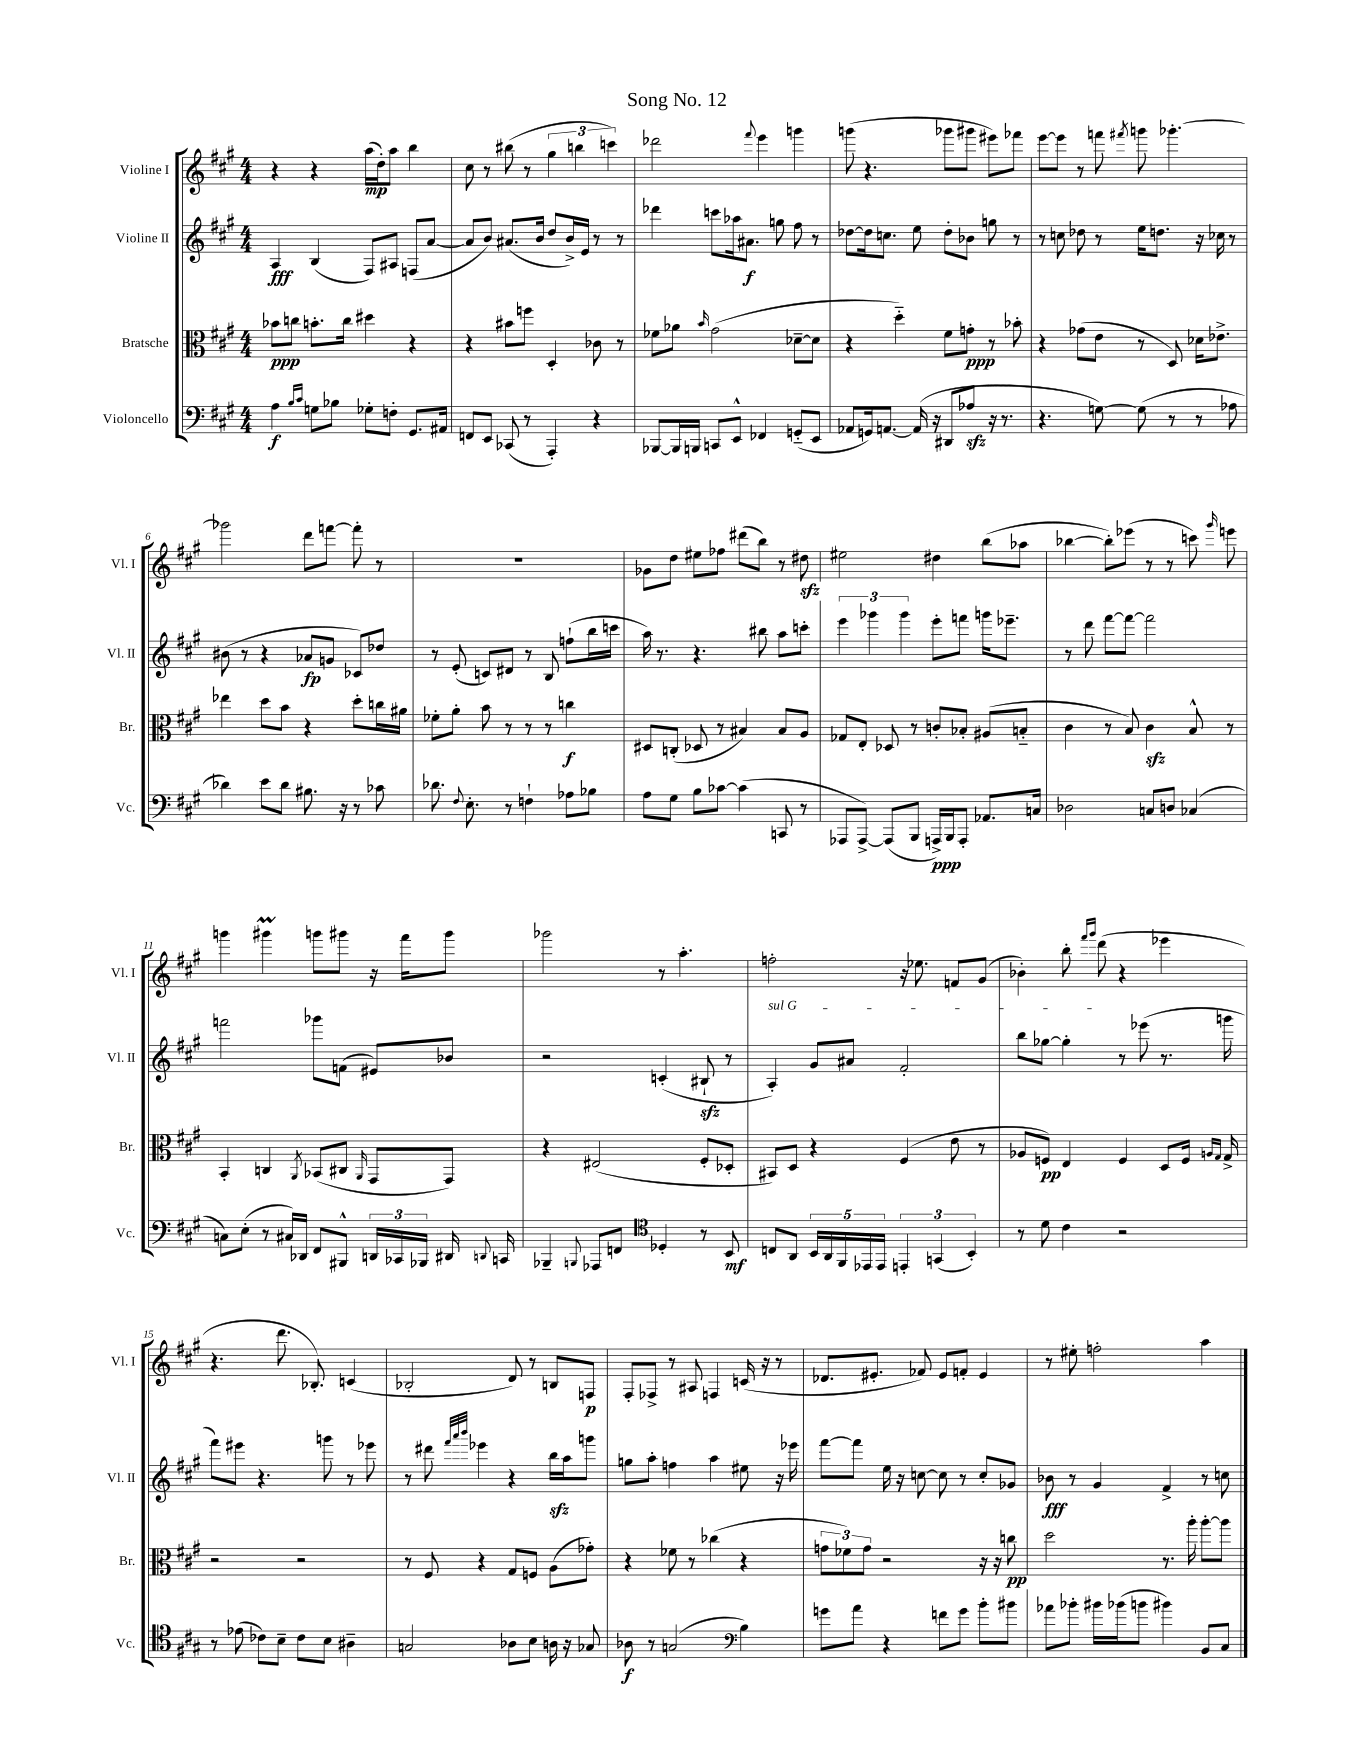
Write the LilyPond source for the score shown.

\header { title = "Song No. 12" }
<<
\new StaffGroup <<
\new Staff = "s0" \with { instrumentName = "Violine I" shortInstrumentName = "Vl. I" } {
    \clef treble \key a \major \numericTimeSignature \time 4/4
    \autoBeamOff r4 r4 a''16[\mp( d''16-.) a''8] b''4 |
    cis''8 r8 bis''8( r8 \tuplet 3/2 { gis''4 b''4 c'''4) } |
    des'''2 \appoggiatura { fis'''8 } e'''4 g'''4 |
    g'''8( r4. ges'''8[ gis'''8] eis'''8[) fes'''8] |
    e'''8[~ e'''8] r8 f'''8 \acciaccatura { fis'''8 } g'''8 ges'''4.~-. |
    ges'''2 d'''8[ f'''8]~ f'''8-. r8 |
    R1 |
    ges'8[ d''8] eis''8[ fes''8] dis'''8[( b''8]) r8 dis''8\sfz |
    eis''2 dis''4 b''8[( aes''8] |
    bes''4~ bes''8[-.) ees'''8]( r8 r8 c'''8) \grace { gis'''16 } e'''8 |
    g'''4 gis'''4\prall g'''8[ gis'''8] r16 fis'''16[ gis'''8] |
    ges'''2 r8 a''4.-. |
    f''2-. r16 ees''8. f'8[ gis'8]( |
    bes'4-.) b''8-. \grace { fis'''16[ gis'''16] } d'''8( r4 ees'''4 |
    r4. d'''8. bes8.-.) c'4( |
    bes2-. d'8) r8 b8[ f8]\p |
    fis8[-. fes8]-> r8 ais8 f4 c'16( r16 r8 |
    des'8.[ eis'8.]-. fes'8) eis'8[ f'8]-. eis'4 |
    r8 eis''8-. f''2-. a''4 \bar "|." |
}
\new Staff = "s1" \with { instrumentName = "Violine II" shortInstrumentName = "Vl. II" } {
    \clef treble \key a \major \numericTimeSignature \time 4/4
    \autoBeamOff a4\fff b4( fis8[) ais8] f8[( a'8]~ |
    a'8[ b'8]) ais'8.[( b'16] d''8[ b'16->) e'16] r8 r8 |
    des'''4 c'''8[ aes''16 ais'8.]\f g''8 fis''8 r8 |
    des''8[~ des''16 c''8.] e''8 des''8[-. bes'8] g''8 r8 |
    r8 c''8 des''8 r8 e''16[ d''8.] r16 ces''16 r8 |
    bis'8( r8 r4 aes'8[\fp g'8] ces'8[) des''8] |
    r8 e'8-.( c'8[) dis'8] r8 b8 f''8[-!( b''16 c'''16] |
    a''16) r8. r4. bis''8 a''8[ c'''8]-. |
    \tuplet 3/2 { e'''4 ges'''4 ges'''4 } e'''8[-. f'''8] g'''16[ ees'''8.]-- |
    r8 d'''8 fis'''8[~ fis'''8]~ fis'''2 |
    f'''2 ges'''8[ f'8]( eis'8[) bes'8] |
    r2 c'4-.( bis8-!\sfz r8 |
    \once \override TextSpanner.bound-details.left.text = \markup { \italic "sul G" } a4-.\startTextSpan) gis'8[ ais'8] fis'2-. |
    b''8[ ges''8]~ ges''4-.\stopTextSpan r8 ees'''8( r8. g'''16 |
    fis'''8[) eis'''8] r4. g'''8 r8 ees'''8 |
    r8 dis'''8 \grace { fis'''32[ a'''32 b'''32] } ees'''4 r4 b''16[\sfz a''16 g'''8] |
    g''8[ a''8]-. f''4 a''4 eis''8 r16 ees'''16 |
    fis'''8[~ fis'''8] e''16 r16 c''8~ c''8 r8 c''8[-. ges'8] |
    bes'8\fff r8 gis'4 fis'4-> r8 c''8 \bar "|." |
}
\new Staff = "s2" \with { instrumentName = "Bratsche" shortInstrumentName = "Br." } {
    \clef alto \key a \major \numericTimeSignature \time 4/4
    \autoBeamOff bes'8[\ppp c''8] b'8.[-. c''16] dis''4 r4 |
    r4 bis'8[ f''8] d4-. ces'8 r8 |
    fes'8[ aes'8] \grace { b'16 } gis'2( des'8[~-- des'8] |
    r4 d''4-_) fis'8[ g'8]-.\ppp r8 bes'8-. |
    r4 ges'8[( e'8] r8 d8) des'16[ ees'8.]-> |
    ees''4 d''8[ b'8] r4 d''8[-. c''16 ais'16] |
    fes'8[-. a'8]-. b'8 r8 r8 r8 c''4\f |
    dis8[ c8]-.( des8 r8 bis4) bis8[ a8] |
    ges8[ e8]-. des8 r8 c'8[-. bes8]-. ais8[( b8]-_ |
    cis'4 r8 b8) cis'4\sfz b8-^ r8 |
    b,4-. c4 \acciaccatura { a,8 } bes,8[( cis8] \grace { a,16 } gis,8[ gis,8]) |
    r4 eis2( fis8[-. des8]-. |
    bis,8[) d8] r4 fis4( e'8 r8 |
    aes8[ f8]\pp) e4 f4 d8[ f16] \grace { a16[ gis16] } gis16-> |
    r2 r2 |
    r8 fis8 r4 gis8[ f8] a8[( ges'8]-.) |
    r4 fes'8 r8 ces''4( r4 |
    \tuplet 3/2 { g'8[ fes'8) g'8] } r2 r16 r16 c''8\pp |
    d''2 r8. a''16-. a''8[~-. a''8] \bar "|." |
}
\new Staff = "s3" \with { instrumentName = "Violoncello" shortInstrumentName = "Vc." } {
    \clef bass \key a \major \numericTimeSignature \time 4/4
    \autoBeamOff a4\f \grace { b16[ cis'16] } g8[ bes8] ges8[-. f8]-. gis,8.[ ais,16] |
    f,8[ e,8] ces,8( r8 a,,4-.) r4 |
    bes,,8[~ bes,,16 b,,16] c,8[ e,8]-^ fes,4 g,8[-_( e,8] |
    aes,8[ g,16) a,8.]~ a,16( r16 dis,8[ aes8]\sfz r16 r8. |
    r4. g8~) g8( r8 r8 aes8 |
    des'4) e'8[ des'8] bis8. r16 r8 ces'8 |
    des'8. \appoggiatura { fis8 } e8.-. r8 f4-! aes8[ bes8] |
    a8[ gis8] b8[ ces'8]~ ces'4( c,8 r8 |
    aes,,8[ aes,,8]~->) aes,,8[( b,,8] a,,16[->\ppp) b,,16 a,,8]-. aes,8.[ c16] |
    des2 c8[ d8] ces4( |
    c8[) e8]-.( r8 cis16[) des,16] fis,8[ bis,,8]-^ \tuplet 3/2 { d,16[ ces,16 bes,,16] } dis,16 \appoggiatura { d,8 } c,16 |
    bes,,4-- \appoggiatura { b,,8 } aes,,8[ f,8] \clef tenor des4-. r8 b,8\mf |
    c8[ a,8] \tuplet 5/4 { b,16[ a,16 fis,16 ees,16 ees,16] } \tuplet 3/2 { e,4-. g,4( b,4-.) } |
    r8 d'8 cis'4 r2 |
    r8 ees'8( ces'8[) b8]-- ces'8[ b8] ais4-- |
    g2 aes8[ b8] a16 r16 ges8 |
    aes8\f r8 g2( \clef bass b4) |
    g'8[ a'8] r4 f'8[ g'8] b'8[-. bis'8] |
    aes'8[ bes'8]-. bis'16[ bes'16( b'8] bis'4) b,8[ cis8] \bar "|." |
}
>>
>>
